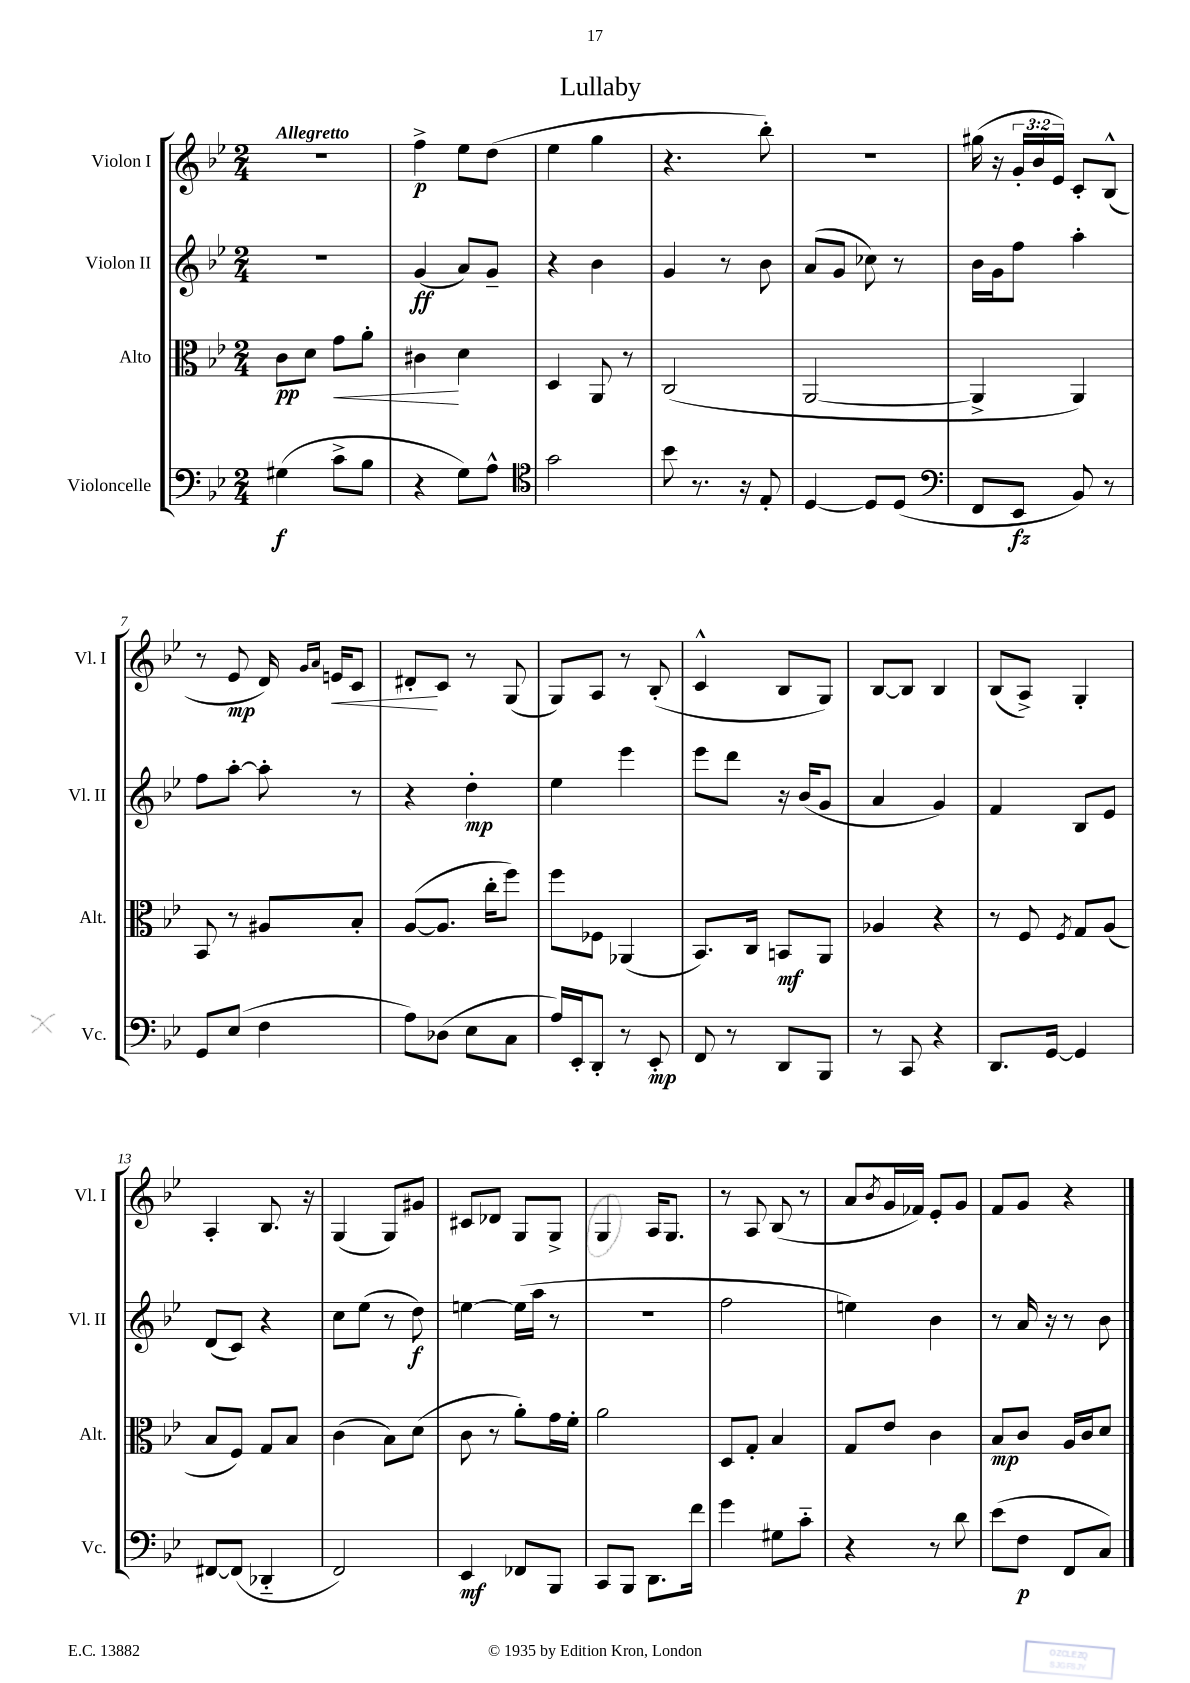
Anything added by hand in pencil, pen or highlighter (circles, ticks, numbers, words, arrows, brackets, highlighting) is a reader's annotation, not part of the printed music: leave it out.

**kern	**kern	**kern	**kern
*staff4	*staff3	*staff2	*staff1
*clefF4	*clefC3	*clefG2	*clefG2
*k[b-e-]	*k[b-e-]	*k[b-e-]	*k[b-e-]
*M2/4	*M2/4	*M2/4	*M2/4
(4G#	8c	2r	2r
.	8d	.	.
8c^	8g	.	.
8B-	8a'	.	.
=	=	=	=
4r	4c#	(4g	4ff^
8G)	4d	8a)	8ee-
8A^^	.	8g~	(8dd
=	=	=	=
*clefC4	*	*	*
2g	4D	4r	4ee-
.	8AA	4b-	4gg
.	8r	.	.
=	=	=	=
8b-	(2C	4g	4.r
8.r	.	.	.
.	.	8r	.
16r	.	.	.
8E-'	.	8b-	8bb-')
=	=	=	=
[4D	[2AA	(8a	2r
.	.	8g	.
8D]	.	8cc-)	.
(8D	.	8r	.
=	=	=	=
*clefF4	*	*	*
8FF	4AA^]	16b-	(16gg#
.	.	16g	16r
8EE-	.	8ff	24g'
.	.	.	24b-
.	.	.	24e-)
8BB-)	4AA)	4aa'	8c'
8r	.	.	(8B-^^
=	=	=	=
8GG	8BB-	8ff	8r
(8E-	8r	[8aa'	8e-
4F	8A#	8aa']	16d)
.	.	.	16qqg
.	.	.	16qqa
.	.	.	16e
.	8B-'	8r	8c
=	=	=	=
8A)	([8A	4r	8d#'
(8D-	8.A]	.	8c
8E-	.	4dd'	8r
.	16cc'	.	.
8C	8ff)	.	(8G
=	=	=	=
16A)	8ff	4ee-	8G)
16EE-'	.	.	.
8DD'	8F-	.	8A
8r	(4AA-	4eee-	8r
8EE-'	.	.	(8B-'
=	=	=	=
8FF	8.BB-)	8eee-	4c^^
8r	.	8ddd	.
.	16C	.	.
8DD	8BB	16r	8B-
.	.	(16b-	.
8BBB-	8AA	8g	8G)
=	=	=	=
8r	4A-	4a	[8B-
8CC	.	.	8B-]
4r	4r	4g)	4B-
=	=	=	=
8.DD	8r	4f	(8B-
.	8F	.	8A^)
[16GG	.	.	.
.	8qF	.	.
4GG]	8G	8B-	4G'
.	(8A	8e-	.
=	=	=	=
[8FF#	8B-	(8d	4A'
(8FF#]	8F)	8c)	.
4DD-'~	8G	4r	8.B-
.	8B-	.	.
.	.	.	16r
=	=	=	=
2FF)	(4c	8cc	(4G
.	.	(8ee-	.
.	8B-)	8r	8G)
.	(8d	8dd)	8g#
=	=	=	=
4EE-	8c	[4ee	8c#
.	8r	.	8d-
8FF-	8a')	(16ee]	8G
.	.	16aa	.
8BBB-	16g	8r	8G^
.	16f'	.	.
=	=	=	=
8CC	2a	2r	4G
8BBB-	.	.	.
8.DD	.	.	16A
.	.	.	8.G
16f	.	.	.
=	=	=	=
4g	8D	2ff	8r
.	8G'	.	8A
8G#	4B-	.	(8B-
8c'~	.	.	8r
=	=	=	=
4r	8G	4ee)	8a
.	.	.	8qb-
.	8e-	.	16g
.	.	.	16f-)
8r	4c	4b-	8e-'
8d	.	.	8g
=	=	=	=
(8e-	8B-	8r	8f
8F	8c	16a	8g
.	.	16r	.
8FF	16A	8r	4r
.	16c	.	.
8C)	8d	8b-	.
==	==	==	==
*-	*-	*-	*-
